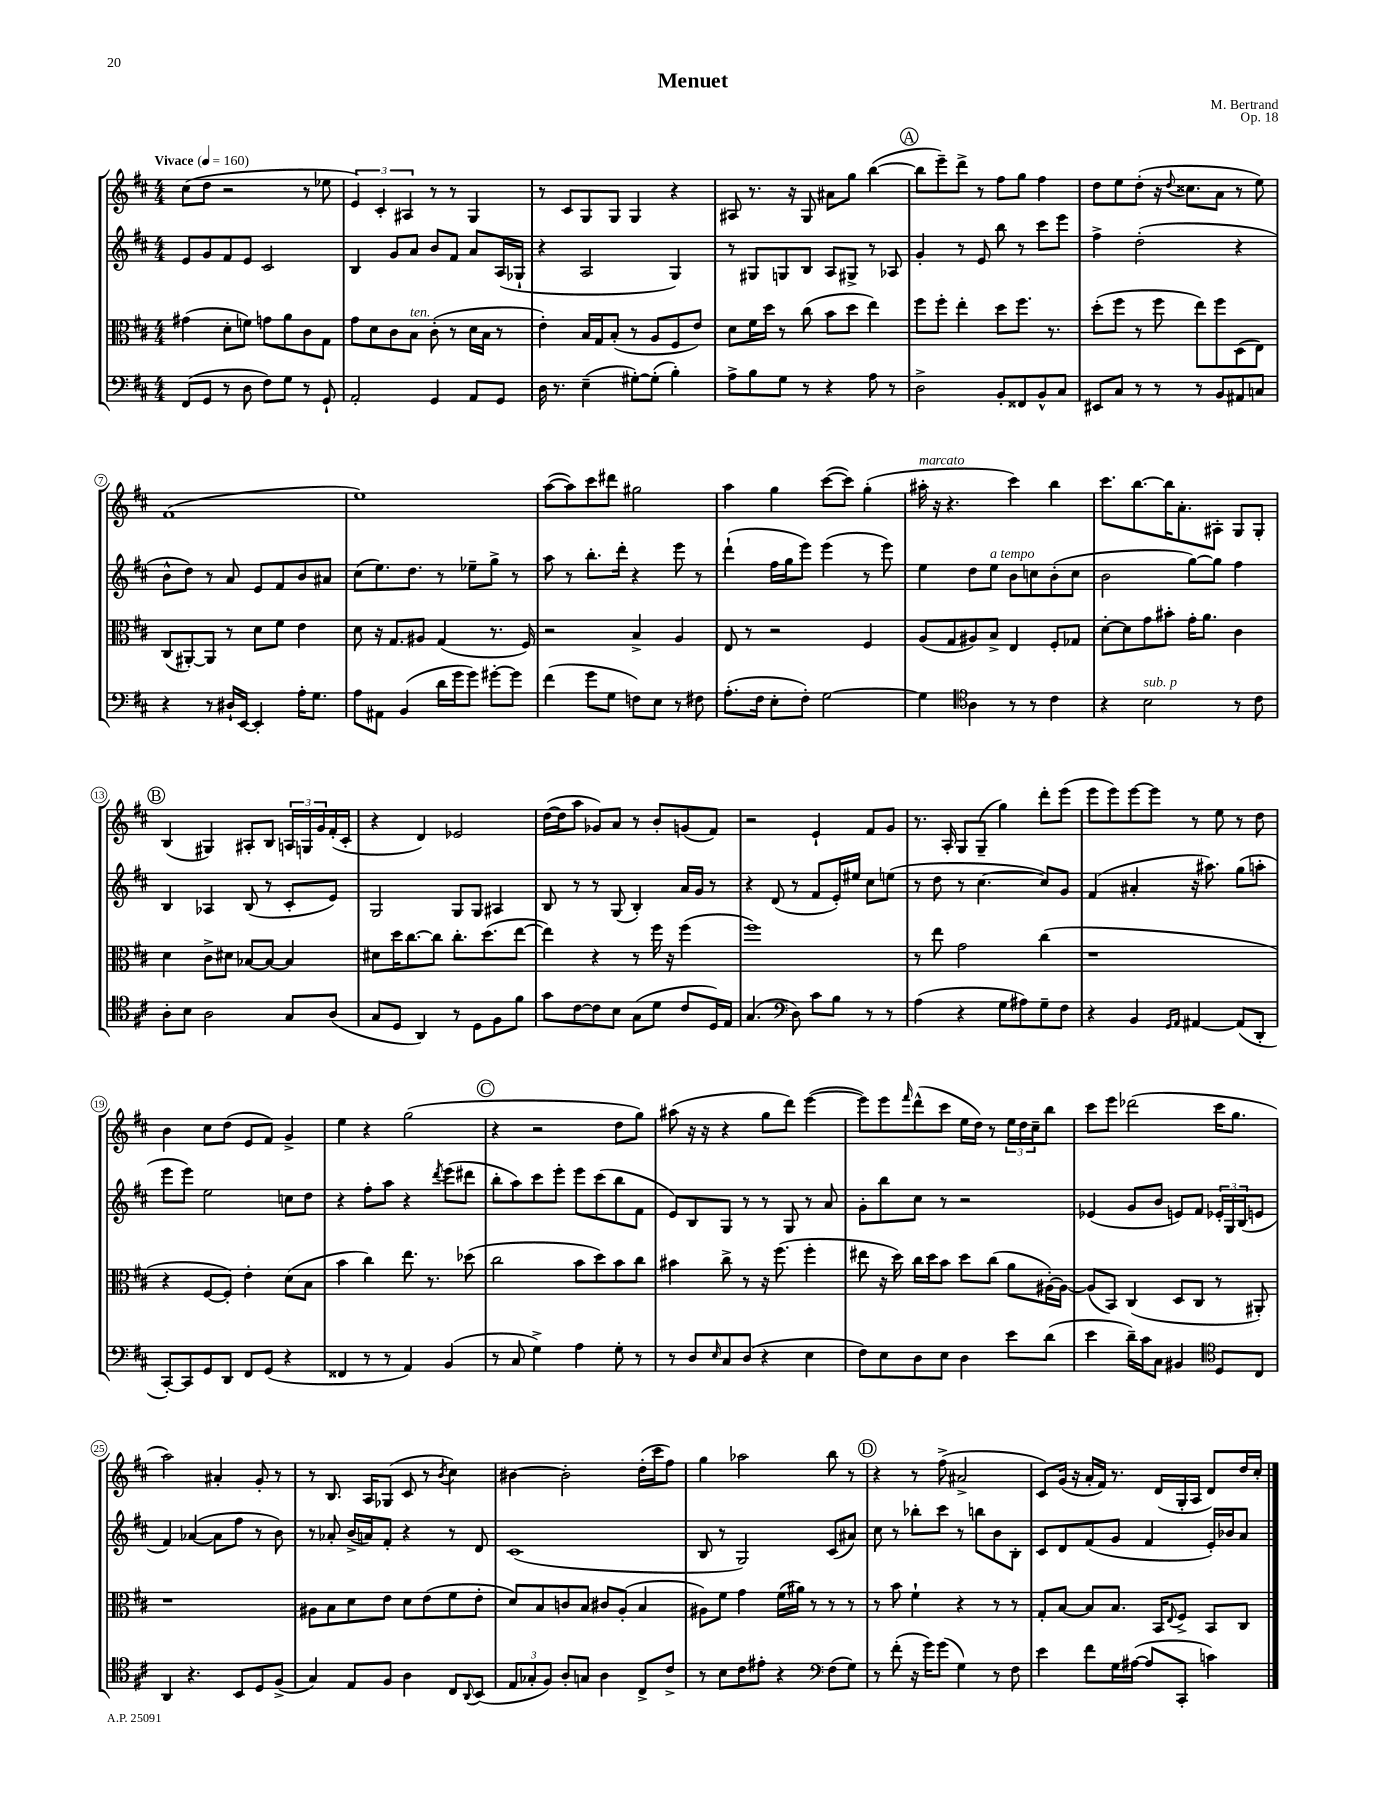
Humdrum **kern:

**kern	**kern	**kern	**kern
*part4	*part3	*part2	*part1
*staff4	*staff3	*staff2	*staff1
*clefF4	*clefC3	*clefG2	*clefG2
*k[f#c#]	*k[f#c#]	*k[f#c#]	*k[f#c#]
*M4/4	*M4/4	*M4/4	*M4/4
*MM160	*MM160	*MM160	*MM160
=1	=1	=1	=1
!	!	!	!LO:TX:a:B:t=Vivace
(8FF#/L	(4g#X\	8e/L	(8cc#\L
8GG/J	.	8g/	8dd\J
8r	8d'\L	8f#/	2r
8D\	8fn\J)	8e/J	.
8F#\L)	8gn\L	2c#/	.
8G\J	8a\	.	.
8r	8c#\	.	8r
8GG`/	8G\J	.	8ee-X\
=2	=2	=2	=2
2AA'/	8g\L	4B/	6e/)
.	8d\	.	.
.	.	.	6c#'/
.	8c#\	8g/L	.
.	.	.	6A#X/
!	!LO:TX:a:i:t=ten.	!	!
.	8B\J	8a/J	.
4GG/	(8c#'\	8b/L	8r
.	8r	8f#/J	8r
8AA/L	16d\LL	8a/L	4G/
.	16B\JJ	.	.
8GG/J	8r	(16A/L	.
.	.	16G-X`/JJ	.
=3	=3	=3	=3
16D\	4e'\)	4r	8r
8.r	.	.	.
.	.	.	8c#/L
(4E~\	16B/LL	2A/	8G/
.	16G/J	.	.
.	(8B'/J	.	8G/J
[8G#X'\L)	8r	.	4G/
(8G#'\J]	8A/L	.	.
4B'\)	8F#/	4G/)	4r
.	8e/J)	.	.
=4	=4	=4	=4
8A^\L	8d\L	8r	8A#X/
8B\	16f#\L	8G#X/L	8.r
.	16dd\JJ	.	.
8G\J	8r	8Gn/	.
.	.	.	16r
8r	(8cc#\	8B/J	8G/
4r	8b\L	8A/L	8a#X\L
.	8dd\J	8G#X^/J	8gg\J
8A\	4ee\)	8r	([4bb\
8r	.	8A-X/	.
!!LO:REH:place=s1:t=A
=5	=5	=5	=5
2D^\	8ff#\L	4g'/	8bb\L]
.	8ff#'\J	.	8eee~\)
.	4ee'\	8r	8ddd^\J
.	.	8e/	8r
8BB'/L	8dd\L	8bb\	8ff#\L
8FF##X/	8.ff#\J	8r	8gg\J
8BB^^/	.	8ccc#\L	4ff#\
.	8.r	.	.
8C#/J	.	8eee\J	.
=6	=6	=6	=6
8EE#X/L	(8dd'\L	4ff#^\	8dd\L
8C#/J	8ff#\J	.	8ee\
8r	8r	(2dd'\	(8dd'\J
8r	8ff#\	.	16r
.	.	.	8qqdd/
.	.	.	8.cc##X\L
8r	8ee\L)	.	.
8BB/L	8ff#\	.	8a\J
8AA#X/	(8D\	4r	8r
8Cn/J	8E\J)	.	8ee\)
!!LO:LB:g=z
=7	=7	=7	=7
4r	(8C#/L	8b^^\L	(1f#
.	[8AA#X'/)	8dd\J)	.
8r	8AA#/J]	8r	.
16D#X`/LL	8r	8a/	.
[16EE/JJ	.	.	.
4EE'/]	8d\L	8e/L	.
.	8f#\J	8f#/	.
16A'\KL	4e\	8b/	.
8.G\J	.	.	.
.	.	8a#X/J	.
=8	=8	=8	=8
8A\L	8d\	(8cc#\L	1ee)
8AA#X\J	16r	8.ee\)	.
.	8.G/L	.	.
(4BB/	.	.	.
.	.	8.dd\J	.
.	8A#X/J	.	.
16d\LL	(4G/	8r	.
16g\J	.	.	.
8g\J)	.	8ee-X~\L	.
[8g#X'\L	8.r	8gg^\J	.
8g#\J]	.	8r	.
.	16F#/)	.	.
=9	=9	=9	=9
(4f#\	2r	8aa\	([8aa\L
.	.	8r	8aa\])
8g\L	.	8.bb'\L	8ccc#\
8G\J	.	.	8ddd#X\J
.	.	16ddd'\Jk	.
8Fn\L)	4B^/	4r	2gg#X\
8E\J	.	.	.
8r	4A/	8eee\	.
8F#X\	.	8r	.
=10	=10	=10	=10
(8.A'\L	8E/	(4ddd`\	4aa\
.	8r	.	.
16F#\Jk	.	.	.
8E'\L	2r	16ff#\LL	4gg\
.	.	16gg\J	.
8F#'\J)	.	8eee\J)	.
[2G\	.	(4eee\	([8ccc#\L
.	.	.	8ccc#\J])
.	4F#/	8r	(4gg'\
.	.	8eee\)	.
=11	=11	=11	=11
!	!	!	!LO:TX:a:i:t=marcato
4G\]	(8A/L	4ee\	16aa#X'\
.	.	.	16r
.	8G/	.	4.r
*clefC4	*	*	*
4A\	8A#X/)	8dd\L	.
!	!	!LO:TX:a:i:t=a tempo	!
.	8B^/J	8ee\J	.
8r	4E/	8b\L	4ccc#\)
8r	.	8ccn\	.
4c#\	8F#'/L	(8b'\	4bb\
.	8G-X/J	8cc\J	.
=12	=12	=12	=12
4r	[8d'\L	2b\	8.ccc#\L
.	8d\]	.	.
.	.	.	[8.bb\
!LO:TX:a:i:t=sub. p	!	!	!
2B\	8g\	.	.
.	8b#X'\J	.	16bb\K]
.	.	.	8.a'\
.	16g'\KL	[8gg\L)	.
.	8.a\J	.	.
.	.	8gg\J]	8A#X'\J
8r	4c#\	4ff#\	8G/L
8c#\	.	.	8G'/J
!!LO:LB:g=z
!!LO:REH:place=s1:t=B
=13	=13	=13	=13
8A'\L	4d\	4B/	(4B/
8B\J	.	.	.
2A\	8c#^\L	4A-X/	4G#X/)
.	8d#X\J	.	.
.	[8B-X/L	(8B/	8A#X'/L
.	8B-/J_	8r	8B/J
8G/L	4B-/]	8c#'/L	24An/LL
.	.	.	24Gn/
.	.	.	24g/
(8A/J	.	8e/J)	(16f#'/
.	.	.	16c#'/JJ
=14	=14	=14	=14
8G/L	8d#X\L	2G/	4r
8D/J	16dd\K	.	.
.	[8.cc#\	.	.
4AA/)	.	.	4d/)
.	8cc#\J]	.	.
8r	8.cc#'\L	8G/L	2e-X/
8D\L	.	8G/J	.
.	(8.dd\	.	.
8F#\	.	4A#X/	.
8f#\J	[8ee\J	.	.
=15	=15	=15	=15
8g\L	4ee\])	8B/	([16dd\LL
.	.	.	16dd\J]
[8c#\	.	8r	8aa\J
8c#\]	4r	8r	8g-X/L)
8B\J	.	(8G/	8a/J
(8G\L	8r	4B'/)	8r
8d\J	16ff#\	.	8b'/L
.	16r	.	.
8c#/L	(4ff#\	16a/LL	(8gn/
.	.	16g/JJ	.
16D/L)	.	8r	8f#/J)
16E/JJ	.	.	.
=16	=16	=16	=16
(4.G/	1ff#)	4r	2r
.	.	(8d/	.
*clefF4	*	*	*
8D\)	.	8r	.
8c#\L	.	8f#/L	4e`/
8B\J	.	16e'/L)	.
.	.	16ee#X/JJ	.
8r	.	8cc#\L	8f#/L
8r	.	(8een\J	8g/J
=17	=17	=17	=17
(4A\	8r	8r	8.r
.	8ee\	8dd\	.
.	.	.	16A'/
4r	2g\	8r	8G/L
.	.	[4.cc#\	(8G~/J
8G\L	.	.	4gg\)
8A#X\)	.	.	.
8G~\	(4cc#\	8cc#/L])	8ddd'\L
8F#\J	.	8g/J	(8eee\J
=18	=18	=18	=18
4r	1r	(4f#/	8eee\L
.	.	.	8eee\)
4BB/	.	4a#X'/	[8eee\
.	.	.	8eee\J]
16qqGG/LL	.	.	.
16qqAA/JJ	.	.	.
[4AA#X/	.	16r	8r
.	.	8.aa#X\)	.
.	.	.	8ee\
(8AA#/L]	.	(8gg\L	8r
8DD'/J	.	8aan'\J	8dd\
!!LO:LB:g=z
=19	=19	=19	=19
[8CC#'/L)	4r	8eee\L	4b\
8CC#/]	.	8eee\J)	.
8GG/	[8F#/L	2ee\	8cc#\L
8DD/J	8F#'/J])	.	(8dd\J
8FF#/L	4e'\	.	8e/L
(8GG/J	.	.	8f#/J)
4r	(8d\L	8ccn\L	4g^/
.	8B\J	8dd\J	.
=20	=20	=20	=20
4FF##X/	4b\	4r	4ee\
8r	4cc#\)	8ff#'\L	4r
8r	.	8aa\J	.
4AA/)	8.ee\	4r	(2gg\
.	8.r	.	.
.	.	8qddd/	.
(4BB/	.	(8eee\L	.
.	(8dd-X\	8ddd#X\J	.
!!LO:REH:place=s1:t=C
=21	=21	=21	=21
8r	2cc#\	8bb'\L	4r
8C#/	.	8aa\)	.
4G^\)	.	8ccc#\	2r
.	.	8eee'\J	.
4A\	8b\L	8eee\L	.
.	8dd\)	(8ccc#\	.
8G'\	8b\	8bb\	8dd\L
8r	8cc#\J	8f#\J	8gg\J)
=22	=22	=22	=22
8r	4b#X\	8e/L)	(8aa#X\
8D/L	.	8B/	16r
.	.	.	16r
16qqE/	.	.	.
8C#/	8cc#^\	8G/J	4r
(8D/J	8r	8r	.
4r	16r	8r	8gg\L
.	(8.ff#\	.	.
.	.	8G/	8ddd\J)
4E\	4ff#'\	8r	([4eee\
.	.	8a/	.
=23	=23	=23	=23
8F#\L)	8ee#X\	8g'\L	8eee\L])
8E\	16r	8bb\	8eee\
.	16dd\)	.	.
.	.	.	16qqfff#/
8D\	16cc#\LL	8cc#\J	(8ddd^^\
.	16dd\J	.	.
8E\J	8b\J	8r	8ccc#\J
4D\	8dd\L	2r	16ee\LL
.	.	.	16dd\JJ)
.	(8cc#\J	.	8r
8e\L	8a\L	.	24ee\LL
.	.	.	24dd\
.	.	.	24cc#~\J
(8d\J	[16A#X'\L)	.	8bb\J
.	16A#\JJ_	.	.
=24	=24	=24	=24
4e\	(8A#/L]	(4e-X/	8ccc#\L
.	8BB/J)	.	8eee\J
16d~\LL)	(4C#/	8g/L	(2ddd-X\
16c#\J	.	.	.
8C#\J	.	8b/J	.
4BB#X/	8D/L	8en/L)	.
.	8C#/J	8f#/J	.
*clefC4	*	*	*
8D/L	8r	24e-X'/LL	16ccc#\KL
.	.	24G/	.
.	.	.	8.gg\J
.	.	(24B/J	.
8C#/J	8AA#X'/)	8en/J	.
!!LO:LB:g=z
=25	=25	=25	=25
4AA/	1r	4f#/)	2aa\)
4.r	.	([4a-X/	.
.	.	8a-\L]	4a#X'/
8BB/L	.	8ff#\J	.
8D/	.	8r	8g'/
(8F#^/J	.	8b\)	8r
=26	=26	=26	=26
4G/)	8A#X\L	8r	8r
.	8B\	8a-X'/	8.B/
8E/L	8d\	(16b^/LL	.
.	.	16an/J)	16A/KL
8F#/J	8e\J	8f#'/J	(8G-X/J
4A\	8d\L	4r	8c#/
.	(8e\	.	8r
.	.	.	8qb/
8C#/L	8f#\	8r	4cc#\)
8qqAA/	.	.	.
(8BB/J	8e'\J	8d/	.
=27	=27	=27	=27
12E/L	8d/L)	(1c#	[4b#X\
12G-X'/	.	.	.
.	8B/	.	.
12F#/J)	.	.	.
8A'/L	8cn/	.	2b#'\]
8Gn/J	8B/J	.	.
4A\	8c#X/L	.	.
.	(8A'/J	.	.
8C#^/L	4B/	.	(16dd'\LL
.	.	.	16ccc#\J
8c#^/J	.	.	8ff#\J)
=28	=28	=28	=28
8r	8A#X\L)	8B/	4gg\
8B\L	8f#\J	8r	.
8c#\	4g\	2G/)	2aa-X\
8e#X'\J	.	.	.
4r	(16f#\LL	.	.
.	16a#X\JJ)	.	.
.	8r	.	.
*clefF4	*	*	*
(8F#\L	8r	(8c#/L	8bb\
8G\J)	8r	8a#X/J)	8r
!!LO:REH:place=s1:t=D
=29	=29	=29	=29
8r	8r	8cc#\	4r
(8f#'\	8b\	8r	.
16r	4f#`\	8bb-X'\L	8r
16g\KL)	.	.	.
(8g\J	.	8ccc#\J	(8ff#^\
4G\)	4r	8r	2a#X^/
.	.	8bbn\L	.
8r	8r	8b\	.
8F#\	8r	8B'\J	.
=30	=30	=30	=30
4e\	8G'/L	8c#/L	8c#/L)
.	[8B/J	8d/	(16g/Jk
.	.	.	16r
8f#\L	8B/L]	(8f#/	16a'/LL
.	.	.	16f#/JJ)
16G\L	8.B/J	8g/J	8.r
([16A#X\JJ	.	.	.
8A#/L]	.	4f#/	.
.	16BB/KL	.	(16d/LL
.	8qqE/	.	.
8CC#'/J	8F#^/J	.	16G'/
.	.	.	16A/JJ
4cn\)	8BB/L	16e'/LL)	8d/L)
.	.	16b-X/J	.
.	8C#/J	8a/J	16dd/L
.	.	.	16cc#'/JJ
==	==	==	==
*-	*-	*-	*-
